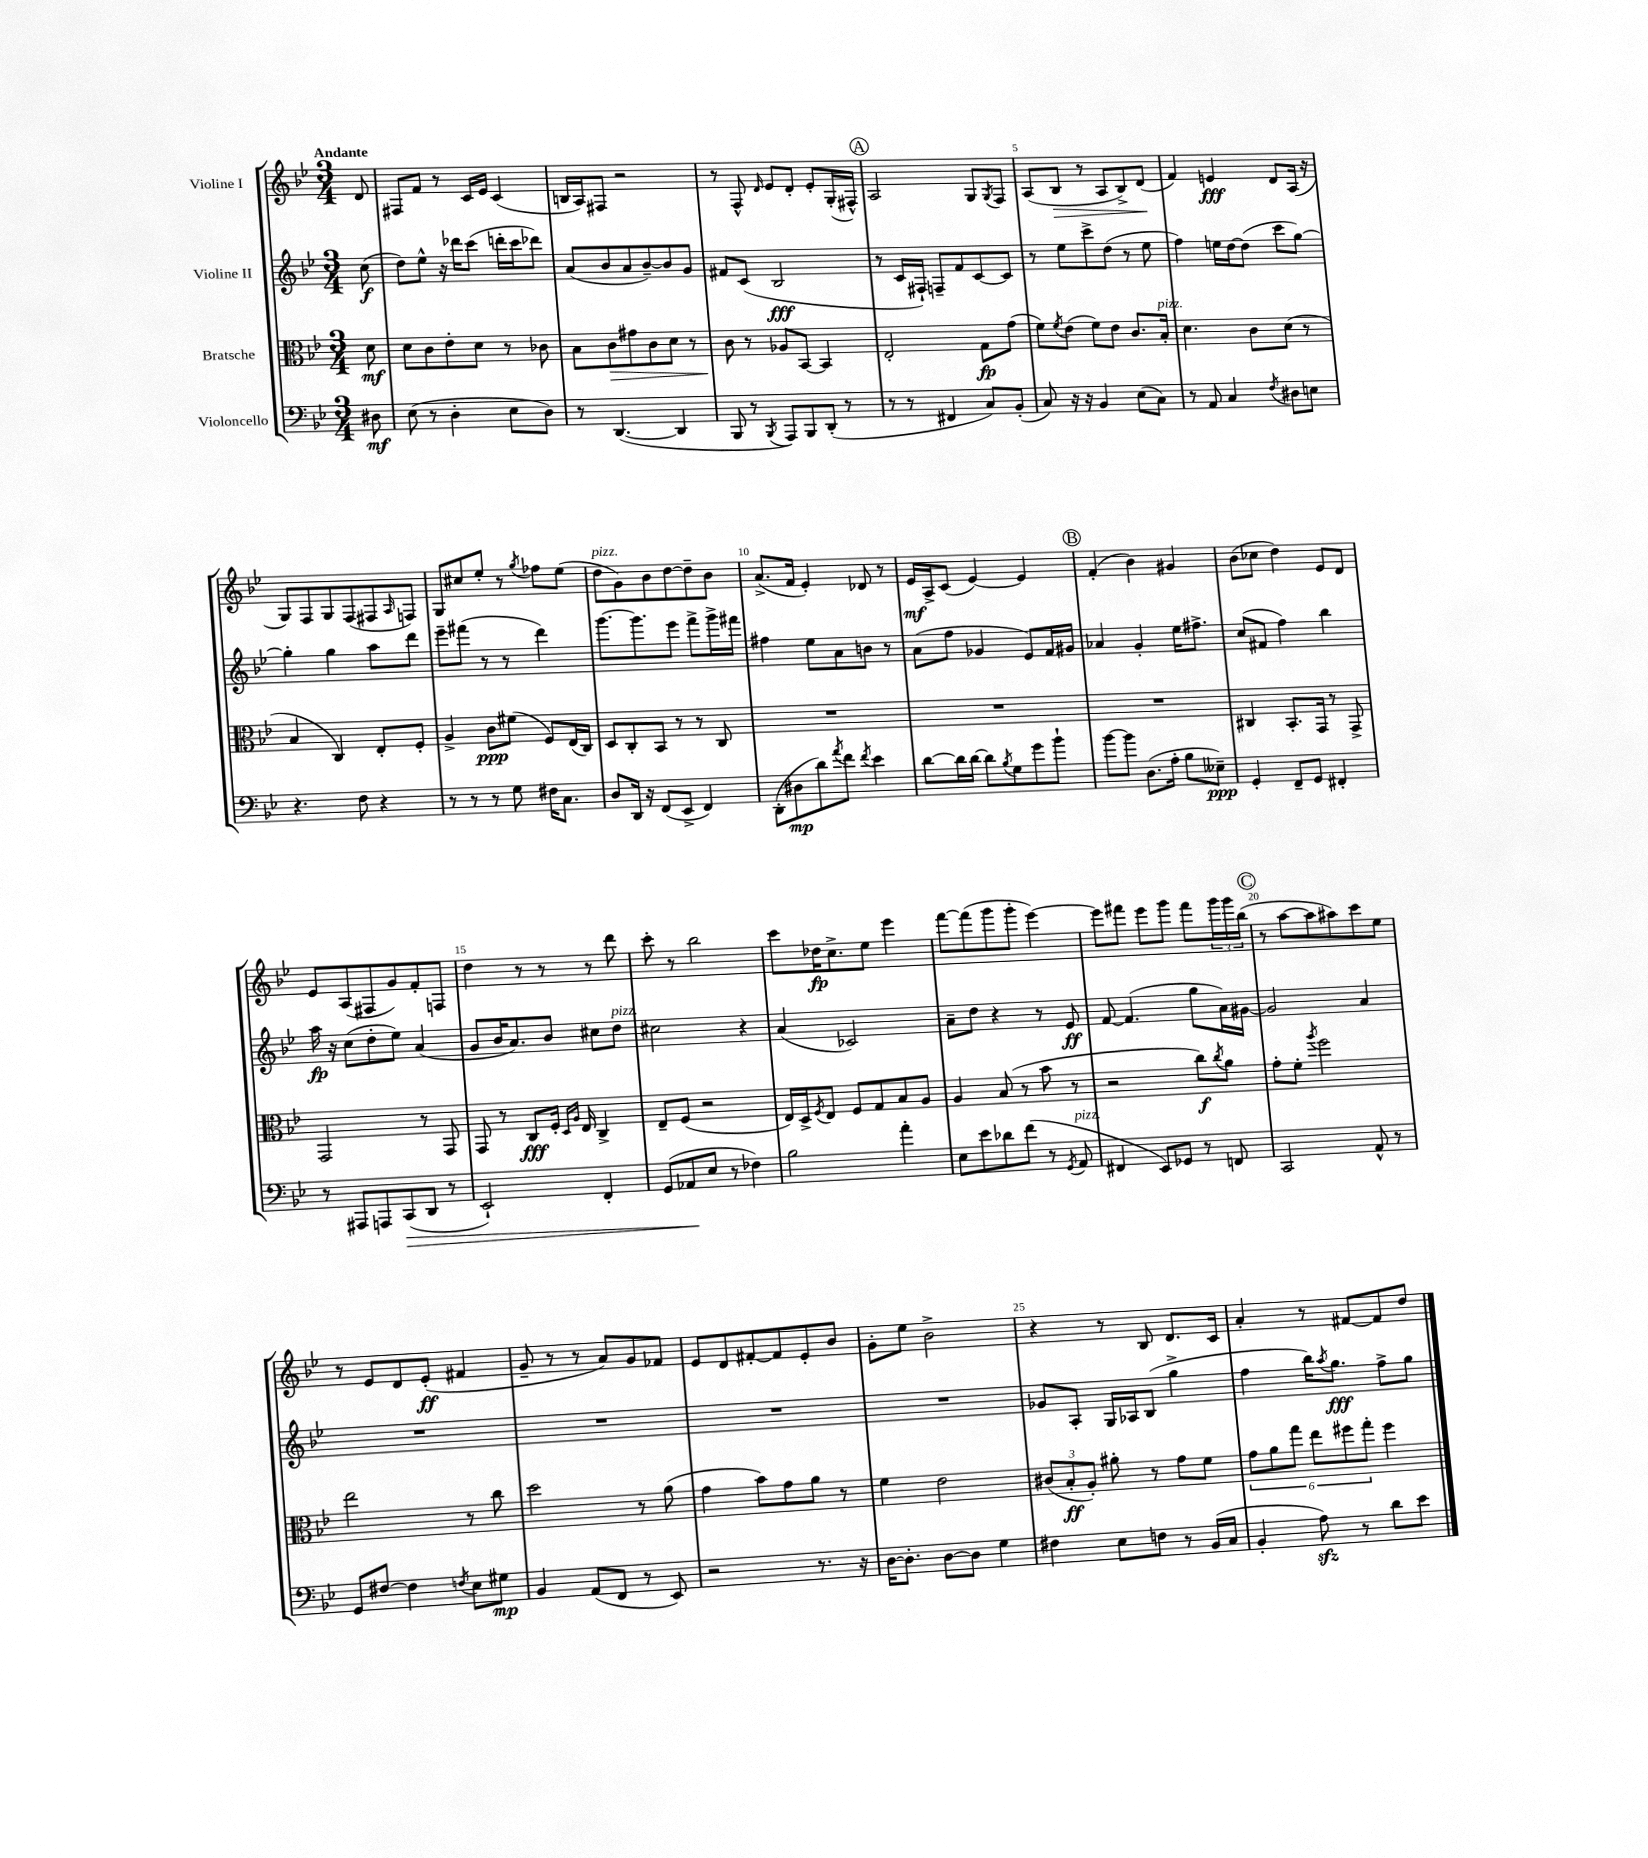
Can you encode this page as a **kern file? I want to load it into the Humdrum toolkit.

**kern	**dynam	**kern	**dynam	**kern	**dynam	**kern	**dynam
*part4	*part4	*part3	*part3	*part2	*part2	*part1	*part1
*staff4	*staff4	*staff3	*staff3	*staff2	*staff2	*staff1	*staff1
*I"Violoncello	*	*I"Bratsche	*	*I"Violine II	*	*I"Violine I	*
*clefF4	*	*clefC3	*	*clefG2	*	*clefG2	*
*k[b-e-]	*	*k[b-e-]	*	*k[b-e-]	*	*k[b-e-]	*
*M3/4	*	*M3/4	*	*M3/4	*	*M3/4	*
=	=	=	=	=	=	=	=
!	!	!	!	!	!	!LO:TX:a:B:t=Andante	!
8D#X\	mf	8d\	mf	(8cc\	f	8d/	.
=1	=1	=1	=1	=1	=1	=1	=1
(8E-\	.	8d\L	.	8dd\L)	.	8F#X/L	.
8r	.	8c\	.	8ee-^^\J	.	8f/J	.
4D'\	.	8e-'\	.	16r	.	8r	.
.	.	.	.	16ddd-X\KL	.	.	.
.	.	8d\J	.	(8ccc\J	.	16c/LL	.
.	.	.	.	.	.	16e-/JJ	.
8E-\L	.	8r	.	16dddn'\LL	.	(4c/	.
.	.	.	.	16ccc\J	.	.	.
8D\J)	.	8c-X\	.	8ddd-X\J)	.	.	.
=2	=2	=2	=2	=2	=2	=2	=2
8r	.	8B-\L	.	(8a/L	.	16Bn/LL	.
.	.	.	.	.	.	16A/J)	.
!	!	!	!LO:HP:b	!	!	!	!
([4.DD/	.	8c\	>	8b-/	.	8F#X/J	.
.	.	8g#X\	.	8a/	.	2r	.
.	.	8c\	.	[8b-~/)	.	.	.
4DD/]	.	8d\J	.	8b-/]	.	.	.
.	.	8r	.	8g/J	.	.	.
=3	=3	=3	=3	=3	=3	=3	=3
8BBB-/	.	8c\	.	8f#X/L	.	8r	.
8r	.	8r	]	(8c/J	.	8F^^/	.
8qBBB-/	.	.	.	.	.	16qqd/	.
8AAA/L)	.	8A-X/L	.	2B-/	fff	8e-/L	.
8BBB-/	.	[8BB-/J	.	.	.	8d'/J	.
(8DD'/J	.	4BB-/]	.	.	.	8e-'/L	.
8r	.	.	.	.	.	(16G'/L	.
.	.	.	.	.	.	16F#X^^/JJ)	.
!!LO:REH:place=s1:t=A
=4	=4	=4	=4	=4	=4	=4	=4
8r	.	2E-'/	.	8r	.	2A/	.
8r	.	.	.	16c/LL	.	.	.
.	.	.	.	16F#X`/JJ)	.	.	.
4FF#X/	.	.	.	8Fn~/L	.	.	.
.	.	.	.	8f/	.	.	.
8C/L)	.	8G\L	fp	[8c/	.	8G/L	.
.	.	.	.	.	.	8qG/	.
(8BB-'/J	.	(8g\J	.	8c/J]	.	8F/J	.
=5	=5	=5	=5	=5	=5	=5	=5
8C/)	.	8f\L)	.	8r	.	(8A/L	.
.	.	8qf/	.	.	.	.	.
!	!	!	!	!	!	!	!LO:HP:b
16r	.	(8e-\J	.	8ee-\L	.	8B-/J	>
16r	.	.	.	.	.	.	.
4BB-/	.	8f\L)	.	8ccc^\	.	8r	.
.	.	8e-\J	.	(8dd\J	.	8A/L	.
(8E-\L	.	8.c/L	.	8r	.	8B-^/)	.
8C\J)	.	.	.	8ee-\	.	(8d/J	.
!	!	!LO:TX:a:i:t=pizz.	!	!	!	!	!
.	.	16B-'/Jk	.	.	.	.	.
.	.	.	.	.	.	.	]
=6	=6	=6	=6	=6	=6	=6	=6
8r	.	4.d\	.	4ff\)	.	4f/)	.
8AA/	.	.	.	.	.	.	.
4C/	.	.	.	16een\LL	.	4en/	fff
.	.	.	.	[16dd\J	.	.	.
.	.	8c\L	.	(8dd\J]	.	.	.
8qF/	.	.	.	.	.	.	.
8D#X\L	.	(8d\J	.	8ccc\L	.	8d/L	.
8En\J	.	8r	.	[8gg\J)	.	(16A/Jk	.
.	.	.	.	.	.	16r	.
!!LO:LB:g=z
=7	=7	=7	=7	=7	=7	=7	=7
4.r	.	4B-/	.	4gg'\]	.	8G/L)	.
.	.	.	.	.	.	8F/	.
.	.	4C/)	.	4gg\	.	8G/	.
8F\	.	.	.	.	.	(8F/	.
4r	.	8E-'/L	.	8aa\L	.	8F#X/	.
.	.	.	.	.	.	16qqA/	.
.	.	8F'/J	.	8ddd\J	.	8Fn/J)	.
=8	=8	=8	=8	=8	=8	=8	=8
8r	.	4A^/	.	8eee-~\L	.	8G/L	.
8r	.	.	.	(8fff#X\J	.	8cc#X/	.
8r	.	8c\L	ppp	8r	.	8ee-'/J	.
8G\	.	(8f#X\J	.	8r	.	8r	.
.	.	.	.	.	.	8qgg/	.
16F#X\KL	.	8F/L)	.	4ddd\)	.	8ff-X\L	.
8.C\J	.	.	.	.	.	.	.
.	.	(16E-/L	.	.	.	(8ee-\J	.
.	.	16C/JJ)	.	.	.	.	.
=9	=9	=9	=9	=9	=9	=9	=9
!	!	!	!	!	!	!LO:TX:a:i:t=pizz.	!
8D/L	.	8D/L	.	[8.ggg\L	.	8dd\L	.
16DD/Jk	.	8C'/	.	.	.	8g\)	.
16r	.	.	.	8.ggg\]	.	.	.
(8FF/L	.	8BB-/J	.	.	.	8b-\	.
8EE-^/J	.	8r	.	8eee-\J	.	[8dd\	.
4FF/)	.	8r	.	8fff^\L	.	8dd~\]	.
.	.	8C/	.	16ggg^\L	.	8b-\J	.
.	.	.	.	16fff#X\JJ	.	.	.
=10	=10	=10	=10	=10	=10	=10	=10
(8DD'\L	.	2.r	.	4ff#X\	.	(8.a^/L	.
8D#X\	mp	.	.	.	.	.	.
.	.	.	.	.	.	16f/Jk	.
8d\)	.	.	.	8ee-\L	.	4e-'/)	.
8qa/	.	.	.	.	.	.	.
8f\J	.	.	.	8a\	.	.	.
8qf/	.	.	.	.	.	.	.
4e-\	.	.	.	8bn\J	.	8d-X/	.
.	.	.	.	8r	.	8r	.
=11	=11	=11	=11	=11	=11	=11	=11
[8d\L	.	2.r	.	(8a\L	.	16e-/LL	mf
.	.	.	.	.	.	16A^/J	.
16d\L]	.	.	.	8ff\J	.	(8c/J	.
[16d\JJ	.	.	.	.	.	.	.
8d\L]	.	.	.	4g-X/	.	[4e-/)	.
8qB-/	.	.	.	.	.	.	.
8G\	.	.	.	.	.	.	.
8g\	.	.	.	8e-/L)	.	4e-/]	.
8b-`\J	.	.	.	16f/L	.	.	.
.	.	.	.	16g#X/JJ	.	.	.
!!LO:REH:place=s1:t=B
=12	=12	=12	=12	=12	=12	=12	=12
[8b-\L	.	2.r	.	4a-X/	.	(4f'/	.
8b-\J]	.	.	.	.	.	.	.
(8.D\L	.	.	.	4g'/	.	4b-\)	.
16A'\Jk	.	.	.	.	.	.	.
8B-\L	.	.	.	16ee-\KL	.	4g#X/	.
.	.	.	.	8.ff#X^\J	.	.	.
8E--X~\J)	ppp	.	.	.	.	.	.
=13	=13	=13	=13	=13	=13	=13	=13
4GG'/	.	4C#X/	.	(8cc/L	.	(8b-\L	.
.	.	.	.	8f#X/J	.	8cc-X\J	.
8FF~/L	.	8.BB-'/L	.	4ff\)	.	4dd\)	.
8GG/J	.	.	.	.	.	.	.
.	.	16GG/Jk	.	.	.	.	.
4FF#X'/	.	8r	.	4bb-\	.	8e-/L	.
.	.	8GG^/	.	.	.	8d/J	.
!!LO:LB:g=z
=14	=14	=14	=14	=14	=14	=14	=14
8r	.	2GG/	.	16aa\	fp	8e-/L	.
.	.	.	.	16r	.	.	.
8AAA#X/L	.	.	.	(8cc\L	.	(8A/	.
8AAAn/	.	.	.	8dd'\	.	8F#X/	.
!	!LO:HP:b	!	!	!	!	!	!
(8CC/	>	.	.	8ee-\J)	.	8g/)	.
8DD/J	.	8r	.	(4a/	.	8f'/	.
8r	.	8GG/	.	.	.	8Fn/J	.
=15	=15	=15	=15	=15	=15	=15	=15
2EE-`/)	.	8GG/	.	8g/L	.	4dd\	.
.	.	8r	.	16b-/K	.	.	.
.	.	.	.	8.a/)	.	.	.
.	.	8C/L	fff	.	.	8r	.
.	.	16F'/Jk	.	8b-/J	.	8r	.
.	.	16qqD/LL	.	.	.	.	.
.	.	16qqA/JJ	.	.	.	.	.
.	.	16E-/	.	.	.	.	.
4FF'/	.	4C^/	.	8cc#X\L	.	8r	.
!	!	!	!	!LO:TX:a:i:t=pizz.	!	!	!
.	.	.	.	8dd\J	.	8ddd\	.
=16	=16	=16	=16	=16	=16	=16	=16
(8GG/L	.	8E-~/L	.	2cc#X\	.	8ccc'\	.
8AA-X/	.	(8F/J	.	.	.	8r	.
8E-/J	]	2r	.	.	.	2bb-\	.
8r	.	.	.	.	.	.	.
4F-X\)	.	.	.	4r	.	.	.
=17	=17	=17	=17	=17	=17	=17	=17
2B-\	.	16E-/LL)	.	(4a/	.	8ccc\L	.
.	.	16D^/J	.	.	.	.	.
.	.	8qF/	.	.	.	.	.
.	.	8E-/J	.	.	.	16dd-X\K	fp
.	.	.	.	.	.	8.cc^\	.
.	.	8F/L	.	2c-X/)	.	.	.
.	.	8G/	.	.	.	8ee-\J	.
4a'\	.	8B-/	.	.	.	4eee-\	.
.	.	8A/J	.	.	.	.	.
=18	=18	=18	=18	=18	=18	=18	=18
8E-\L	.	4A/	.	8a~\L	.	[8fff\L	.
8e-\	.	.	.	8dd\J	.	(8fff\]	.
8d-X\	.	(8B-/	.	4r	.	8ggg\	.
(8f\J	.	8r	.	.	.	8ggg'\J	.
8r	.	8b-\	.	8r	.	[4eee-\)	.
8qGG/	.	.	.	.	.	.	.
!LO:TX:a:i:t=pizz.	!	!	!	!	!	!	!
8AA/	.	8r	.	8e-/	ff	.	.
=19	=19	=19	=19	=19	=19	=19	=19
4FF#X/	.	2r	.	[8f/	.	8eee-\L]	.
.	.	.	.	(4.f/]	.	8fff#X\J	.
8EE-/L)	.	.	.	.	.	8eee-\L	.
8GG-X/J	.	.	.	.	.	8ggg\J	.
8r	.	8cc\L)	f	8gg\L	.	8fff#\L	.
.	.	8qcc/	.	.	.	.	.
8FFn/	.	8a\J	.	16a\L)	.	24ggg\L	.
.	.	.	.	.	.	24ggg\	.
.	.	.	.	[16g#X\JJ	.	.	.
.	.	.	.	.	.	(24bb-\JJ	.
!!LO:REH:place=s1:t=C
=20	=20	=20	=20	=20	=20	=20	=20
2CC/	.	8g'\L	.	2g#/]	.	8r	.
.	.	8f'\J	.	.	.	[8aa\L	.
.	.	8qaa/	.	.	.	.	.
.	.	2ff\	.	.	.	8aa\]	.
.	.	.	.	.	.	8aa#X\)	.
8AA^^/	.	.	.	4a/	.	8ccc\	.
8r	.	.	.	.	.	8ee-\J	.
!!LO:LB:g=z
=21	=21	=21	=21	=21	=21	=21	=21
8GG/L	.	2ee-\	.	2.r	.	8r	.
[8F#X/J	.	.	.	.	.	8e-/L	.
4F#\]	.	.	.	.	.	8d/	.
.	.	.	.	.	.	(8e-'/J	ff
8qFn/	.	.	.	.	.	.	.
8E-\L	.	8r	.	.	.	4f#X/	.
8G#X\J	mp	8cc\	.	.	.	.	.
=22	=22	=22	=22	=22	=22	=22	=22
4BB-/	.	2dd\	.	2.r	.	8g~/	.
.	.	.	.	.	.	8r	.
(8AA/L	.	.	.	.	.	8r	.
8FF/J	.	.	.	.	.	8a/L)	.
8r	.	8r	.	.	.	8g/	.
8EE-/)	.	(8a\	.	.	.	8f-X/J	.
=23	=23	=23	=23	=23	=23	=23	=23
2r	.	4g\	.	2.r	.	8e-/L	.
.	.	.	.	.	.	8d/	.
.	.	8b-\L)	.	.	.	[8f#X'/	.
.	.	8g\	.	.	.	8f#/]	.
8.r	.	8a\J	.	.	.	8e-'/	.
.	.	8r	.	.	.	8b-/J	.
16r	.	.	.	.	.	.	.
=24	=24	=24	=24	=24	=24	=24	=24
[16D\KL	.	4f\	.	2.r	.	8g'\L	.
8.D'\J]	.	.	.	.	.	.	.
.	.	.	.	.	.	8ee-\J	.
[8D\L	.	2e-\	.	.	.	2b-^\	.
8D\J]	.	.	.	.	.	.	.
4G\	.	.	.	.	.	.	.
=25	=25	=25	=25	=25	=25	=25	=25
4F#X\	.	(12c#X/L	.	8g-X/L	.	4r	.
.	.	12B-'/	ff	.	.	.	.
.	.	.	.	8A'/J	.	.	.
.	.	12A'/J)	.	.	.	.	.
8E-\L	.	8a#X'\	.	16G/LL	.	8r	.
.	.	.	.	16A-X/J	.	.	.
8Fn\J	.	8r	.	(8B-/J	.	8B-/	.
8r	.	8g\L	.	4gg^\	.	8.d/L	.
(16BB-/LL	.	8f\J	.	.	.	.	.
16C/JJ	.	.	.	.	.	16c/Jk	.
=26	=26	=26	=26	=26	=26	=26	=26
4BB-'/	.	12g\L	.	4ff\	.	4a'/	.
.	.	12a\	.	.	.	.	.
.	.	12gg\J	.	.	.	.	.
8Azz\)	.	12ee-\L	.	16bb-\KL)	.	8r	.
.	.	.	.	8qaa/	.	.	.
.	.	.	.	8.gg\J	fff	.	.
.	.	12ff#X\	.	.	.	.	.
8r	.	.	.	.	.	[8f#X/L	.
.	.	12gg'\J	.	.	.	.	.
8d\L	.	4ff#\	.	8ff^\L	.	8f#/]	.
8e-\J	.	.	.	8gg\J	.	8dd/J	.
==	==	==	==	==	==	==	==
*-	*-	*-	*-	*-	*-	*-	*-
